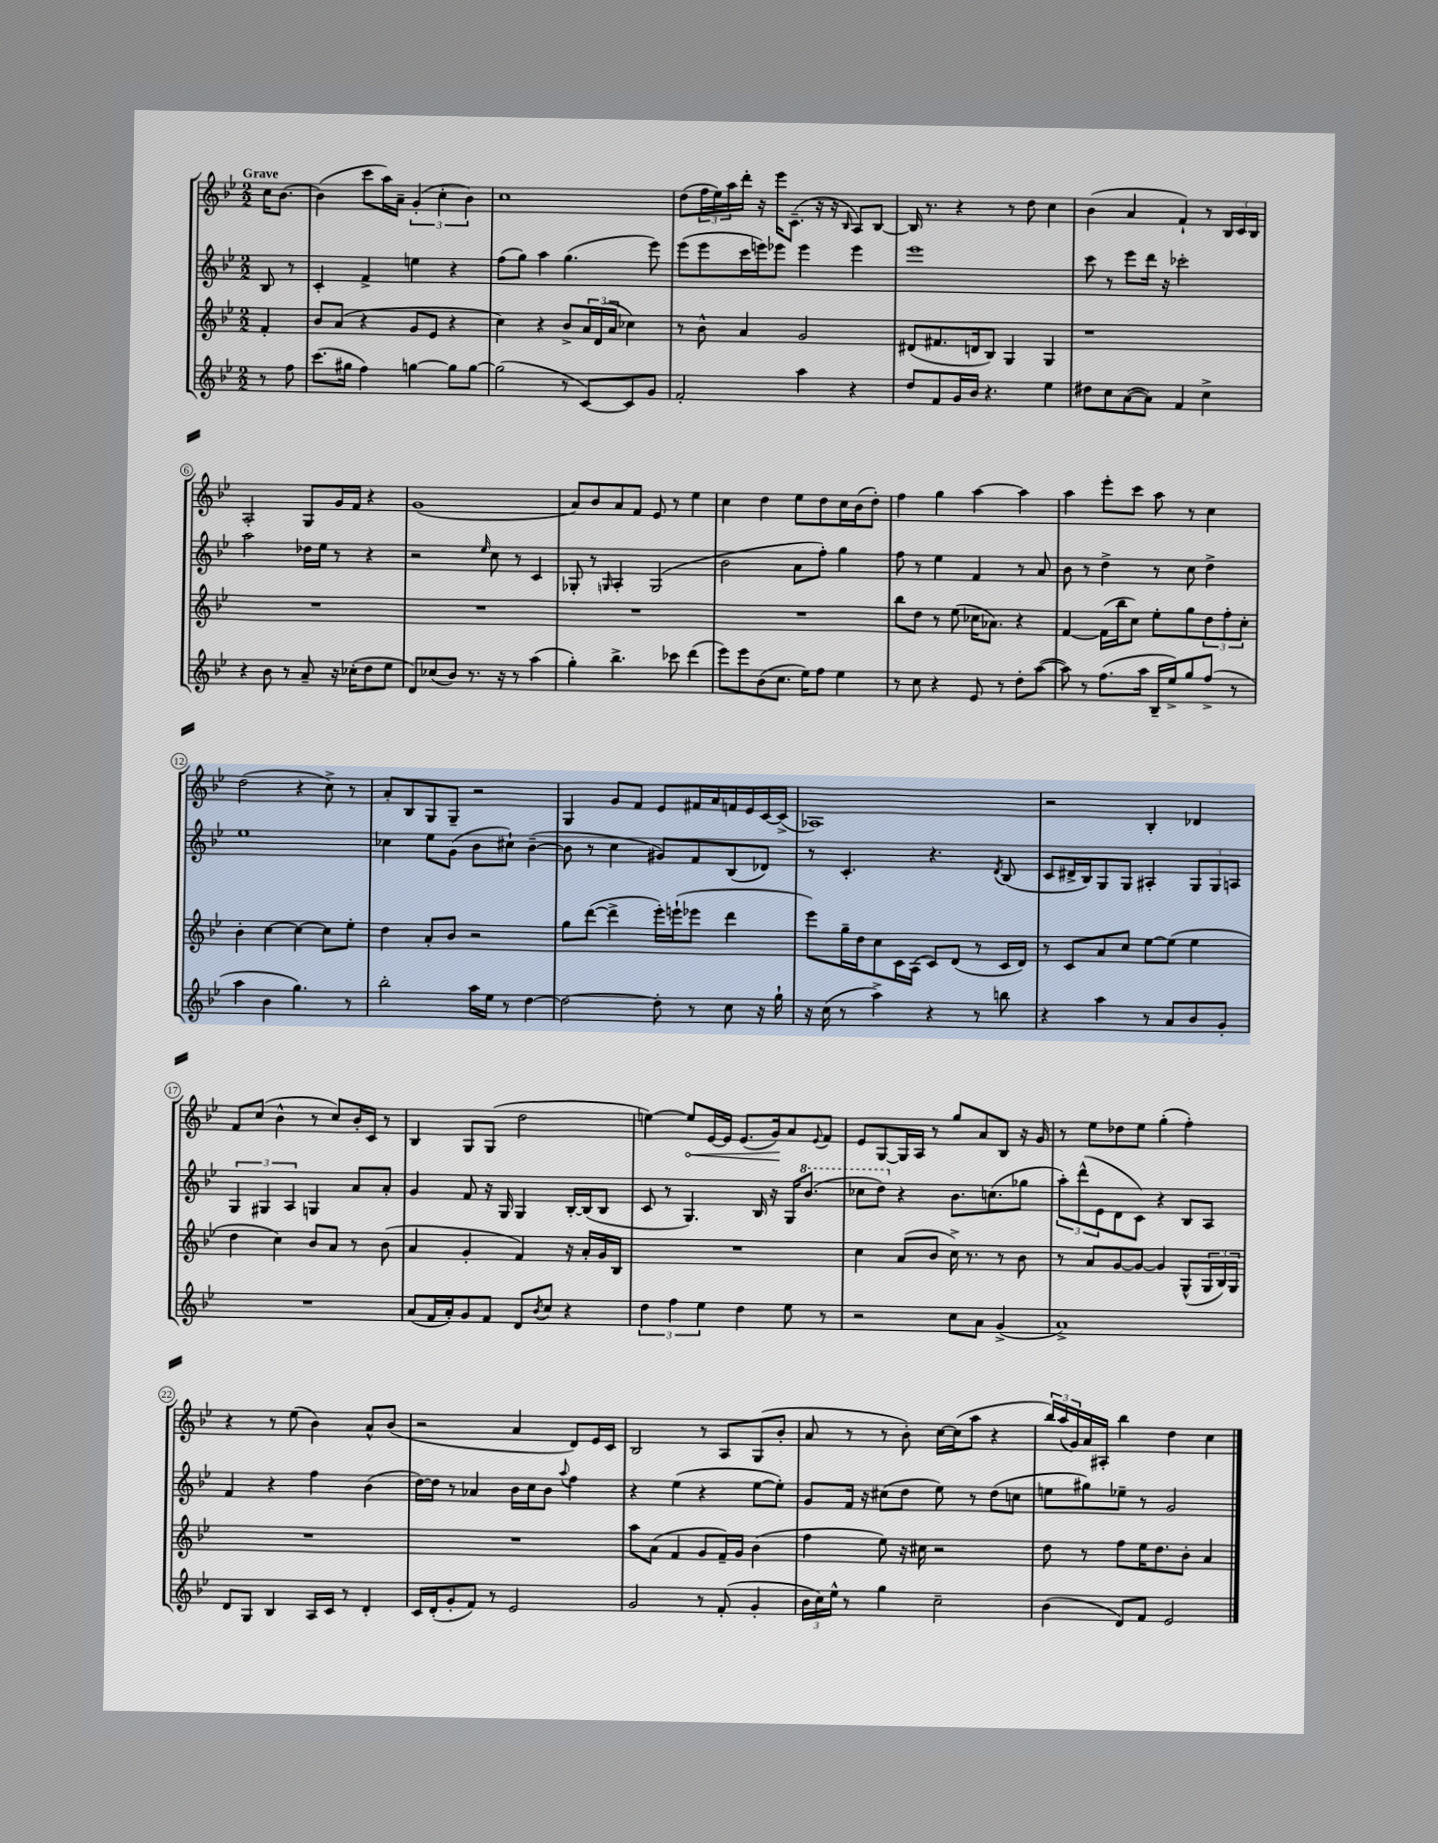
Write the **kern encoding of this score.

**kern	**kern	**kern	**kern
*staff4	*staff3	*staff2	*staff1
*clefG2	*clefG2	*clefG2	*clefG2
*k[b-e-]	*k[b-e-]	*k[b-e-]	*k[b-e-]
*M2/2	*M2/2	*M2/2	*M2/2
8r	4f'	8B-	16cc
.	.	.	[8.b-
8ff	.	8r	.
=	=	=	=
(8.ccc	8b-	4c'	(4b-]
.	(8a	.	.
16gg#	.	.	.
4ff)	4r	4f^	8ccc
.	.	.	16aa)
.	.	.	16a~
[4gg	8g	4ee	(6g'
.	8e-	.	.
.	.	.	6cc'
8gg]	4r	4r	.
.	.	.	6b-)
[8gg	.	.	.
=	=	=	=
(2gg]	4cc)	(8ff	1cc
.	.	8gg)	.
.	4r	4aa	.
8r	8b-^	(4.gg	.
[8c)	24a	.	.
.	(24d	.	.
.	24a	.	.
8c]	4cc-)	.	.
8g	.	8eee-)	.
=	=	=	=
2f'	8r	(8eee-	(8dd
.	8b-^^	8eee-	24ff
.	.	.	24ee-)
.	.	.	24aa
.	4a	16ccc	16ddd'
.	.	16eee)	16r
.	.	8eee-	16eee-
.	.	.	(8.c~
4aa	2g	4eee-	.
.	.	.	16r
.	.	.	16r
.	.	.	16qqB-
4r	.	4eee-	8A)
.	.	.	[8B-
=	=	=	=
8dd	(8d#	1eee-	16B-]
.	.	.	8.r
8f	8.f#	.	.
16g	.	.	4r
16b-	16d	.	.
4.r	8B-)	.	.
.	4G	.	8r
.	.	.	8dd
4ee-	4G	.	4cc
=	=	=	=
8dd#	1r	8ccc	(4b-
8cc	.	8r	.
([8a	.	8eee-	4a
8a])	.	16ddd	.
.	.	16r	.
4f	.	2ccc-'	4f`)
4cc^	.	.	8r
.	.	.	24B-
.	.	.	24c
.	.	.	24B-
=	=	=	=
4r	1r	2aa	2A'
8b-	.	.	.
8r	.	.	.
8a~	.	16dd-	8G
.	.	16ee-	.
16r	.	8r	16g
(16cc-'	.	.	16f
8dd	.	4r	4r
8ee-	.	.	.
=	=	=	=
8d)	1r	2r	(1g
(8cc-	.	.	.
8b-)	.	.	.
8.r	.	.	.
.	.	16qqee-	.
.	.	8cc	.
16r	.	.	.
8r	.	8r	.
(4aa	.	4c	.
=	=	=	=
4gg')	1r	8G-'	8a)
.	.	8r	8b-
.	.	16qqG	.
4.bb-^	.	4A'	8a
.	.	.	8f
.	.	(2G	8e-
8ccc-	.	.	8r
(4ddd	.	.	4ee-
=	=	=	=
8eee-)	1r	2b-	4cc
8eee-	.	.	.
(8b-	.	.	4dd
8.cc	.	.	.
.	.	8a	8ee-
16ee-)	.	.	.
8ff	.	8ff')	8dd
4ee-	.	4gg	16cc
.	.	.	(16b-
.	.	.	8dd')
=	=	=	=
8r	8bb-	8ff	4ff
8cc	8dd	8r	.
4r	8r	4ee-	4gg
.	(8ee-	.	.
8e-	16cc-	4f	[4aa
.	8.a-)	.	.
8r	.	.	.
8dd'	4r	8r	4aa]
([8aa	.	8a	.
=	=	=	=
8aa])	[4f	8b-	4aa
8r	.	8r	.
(8.ff	(16f]	4dd^	8eee-'
.	16bb-	.	.
.	8cc)	.	8ccc
16aa	.	.	.
16B-~	8ee-'	8r	8aa
16ee-^)	.	.	.
8gg	8gg	8cc	8r
(8ff^	12dd	4dd^	4cc
.	12ff'	.	.
8r	.	.	.
.	12cc'	.	.
=	=	=	=
4aa	4b-'	1ee-	(2dd
4b-	[4cc	.	.
4.gg)	4cc_	.	4r
.	8cc]	.	8cc^)
8r	8ee-'	.	8r
=	=	=	=
2bb-'	4dd	4cc-	8a'
.	.	.	8B-
.	8a'	8ee-	8G
.	8b-	(8g	8G~
16aa	2r	8b-	2r
16ee-	.	.	.
8r	.	8cc#`)	.
[4dd	.	([4b-~	.
=	=	=	=
2dd_	8gg	8b-]	4G
.	([8ddd	8r	.
.	4ddd^]	4cc	8g
.	.	.	8f
8dd']	16eee-')	8g#)	8e-
.	(16eee`	.	.
8r	8eee-	8f	16f#
.	.	.	16a
8cc	4ddd	(8B-	16f
.	.	.	16e-
16r	.	8d-)	[16c
16gg`	.	.	(16c^]
=	=	=	=
16r	8eee-)	8r	1A-)
(16cc	.	.	.
8r	16gg~	4.c'	.
.	16dd	.	.
4aa^)	8cc	.	.
.	16c	.	.
.	(16A	.	.
4r	8c)	4.r	.
.	(8d	.	.
8r	8r	.	.
.	.	8qd	.
8bb	16c	(8B-	.
.	16d)	.	.
=	=	=	=
4r	8r	8c	2r
.	8c	16d#^	.
.	.	16B-)	.
4aa	8a	8G	.
.	8cc	8G	.
8r	[8ee-	4A#'	4B-'
8a	(8ee-]	.	.
8b-	4ee-	12G	4d-
.	.	12G	.
8g'	.	.	.
.	.	12A	.
=	=	=	=
1r	4dd	6G	8f
.	.	.	(8cc
.	.	6G#	.
.	4cc)	.	4b-^^
.	.	6A	.
.	8b-	4G	8r
.	8a	.	8cc)
.	8r	8a	16b-'
.	.	.	16c
.	(8b-	8a'	8r
=	=	=	=
(8a	4a	4g	4B-
16f	.	.	.
16a')	.	.	.
8g	4g'	8f	8G
8f	.	16r	(8G
.	.	16G	.
8d	4f)	4G	2dd
8qb-	.	.	.
8cc	.	.	.
4r	16r	[16B-'	.
.	16a'	(16B-]	.
.	16g	8B-	.
.	16B-	.	.
=	=	=	=
6dd	1r	8c	[4ee)
.	.	8r	.
6ff	.	.	.
.	.	4.G)	8ee]
6ee-	.	.	.
.	.	.	[16e-
.	.	.	16e-]
4dd	.	.	(8.e-
.	.	16B-	.
.	.	16r	16g)
8ee-	.	16G	8a
.	.	(8.bb-	.
.	.	.	8qqe-
8r	.	.	8f
=	=	=	=
2r	4cc	8ccc-	8e-
.	.	8ddd)	[8G
.	(8a	4r	16G]
.	.	.	16A
.	8b-	.	8r
8cc	16cc^)	8.b-	8gg
.	8.r	.	.
8a	.	.	8a
.	.	(8.cc	.
(4g^	8r	.	8B-
.	8b-	8gg-	16r
.	.	.	16g
=	=	=	=
1a^)	8r	12aa')	8r
.	.	(12ddd^^	.
.	8a	.	8ee-
.	.	12e-	.
.	[8g	8d	8dd-
.	8g_	8c)	8ee-
.	4g]	4r	(4gg'
.	(8G^^	8B-	4ff')
.	24G	8A	.
.	24B-)	.	.
.	24G	.	.
=	=	=	=
8d	1r	4f	4r
8G	.	.	.
4B-	.	4r	8r
.	.	.	(8ee-
16A	.	4ff	4b-)
16c	.	.	.
8r	.	.	.
4d'	.	(4b-	8a^^
.	.	.	(8b-
=	=	=	=
16c	1r	[16dd)	2r
(16d'	.	16dd]	.
8g'	.	8r	.
8f)	.	4a-	.
8r	.	.	.
2e-	.	16b-	4a
.	.	16cc	.
.	.	8b-	.
.	.	8qqaa	.
.	.	4ff	8d)
.	.	.	16e-
.	.	.	16c
=	=	=	=
2g	8aa	4r	2B-
.	(8a	.	.
.	4f	(4ee-	.
8r	8g	4r	8r
(8f'	16f~)	.	8A
.	16g	.	.
4g'	(4b-	[8ee-	(8G
.	.	8ee-'])	8b-'
=	=	=	=
24b-	4ff	8g	8a
24cc)	.	.	.
24ee-^^	.	.	.
8r	.	16f	8r
.	.	16r	.
4gg	8ee-)	(8cc#	8r
.	16r	8dd	8b-')
.	16cc#	.	.
2cc~	2r	8ee-)	[16cc
.	.	.	(16cc]
.	.	8r	8aa
.	.	(8dd	4r
.	.	8cc	.
=	=	=	=
(4b-	8dd	8ee	24bb-)
.	.	.	(24aa
.	.	.	24g)
.	8r	8gg#)	16a
.	.	.	16A#'
8d)	8ff	8ee-~	4bb-
8f	16ee-	8r	.
.	8.dd	.	.
2e-	.	2g	4dd
.	8b-'	.	.
.	4a	.	4cc
==	==	==	==
*-	*-	*-	*-
